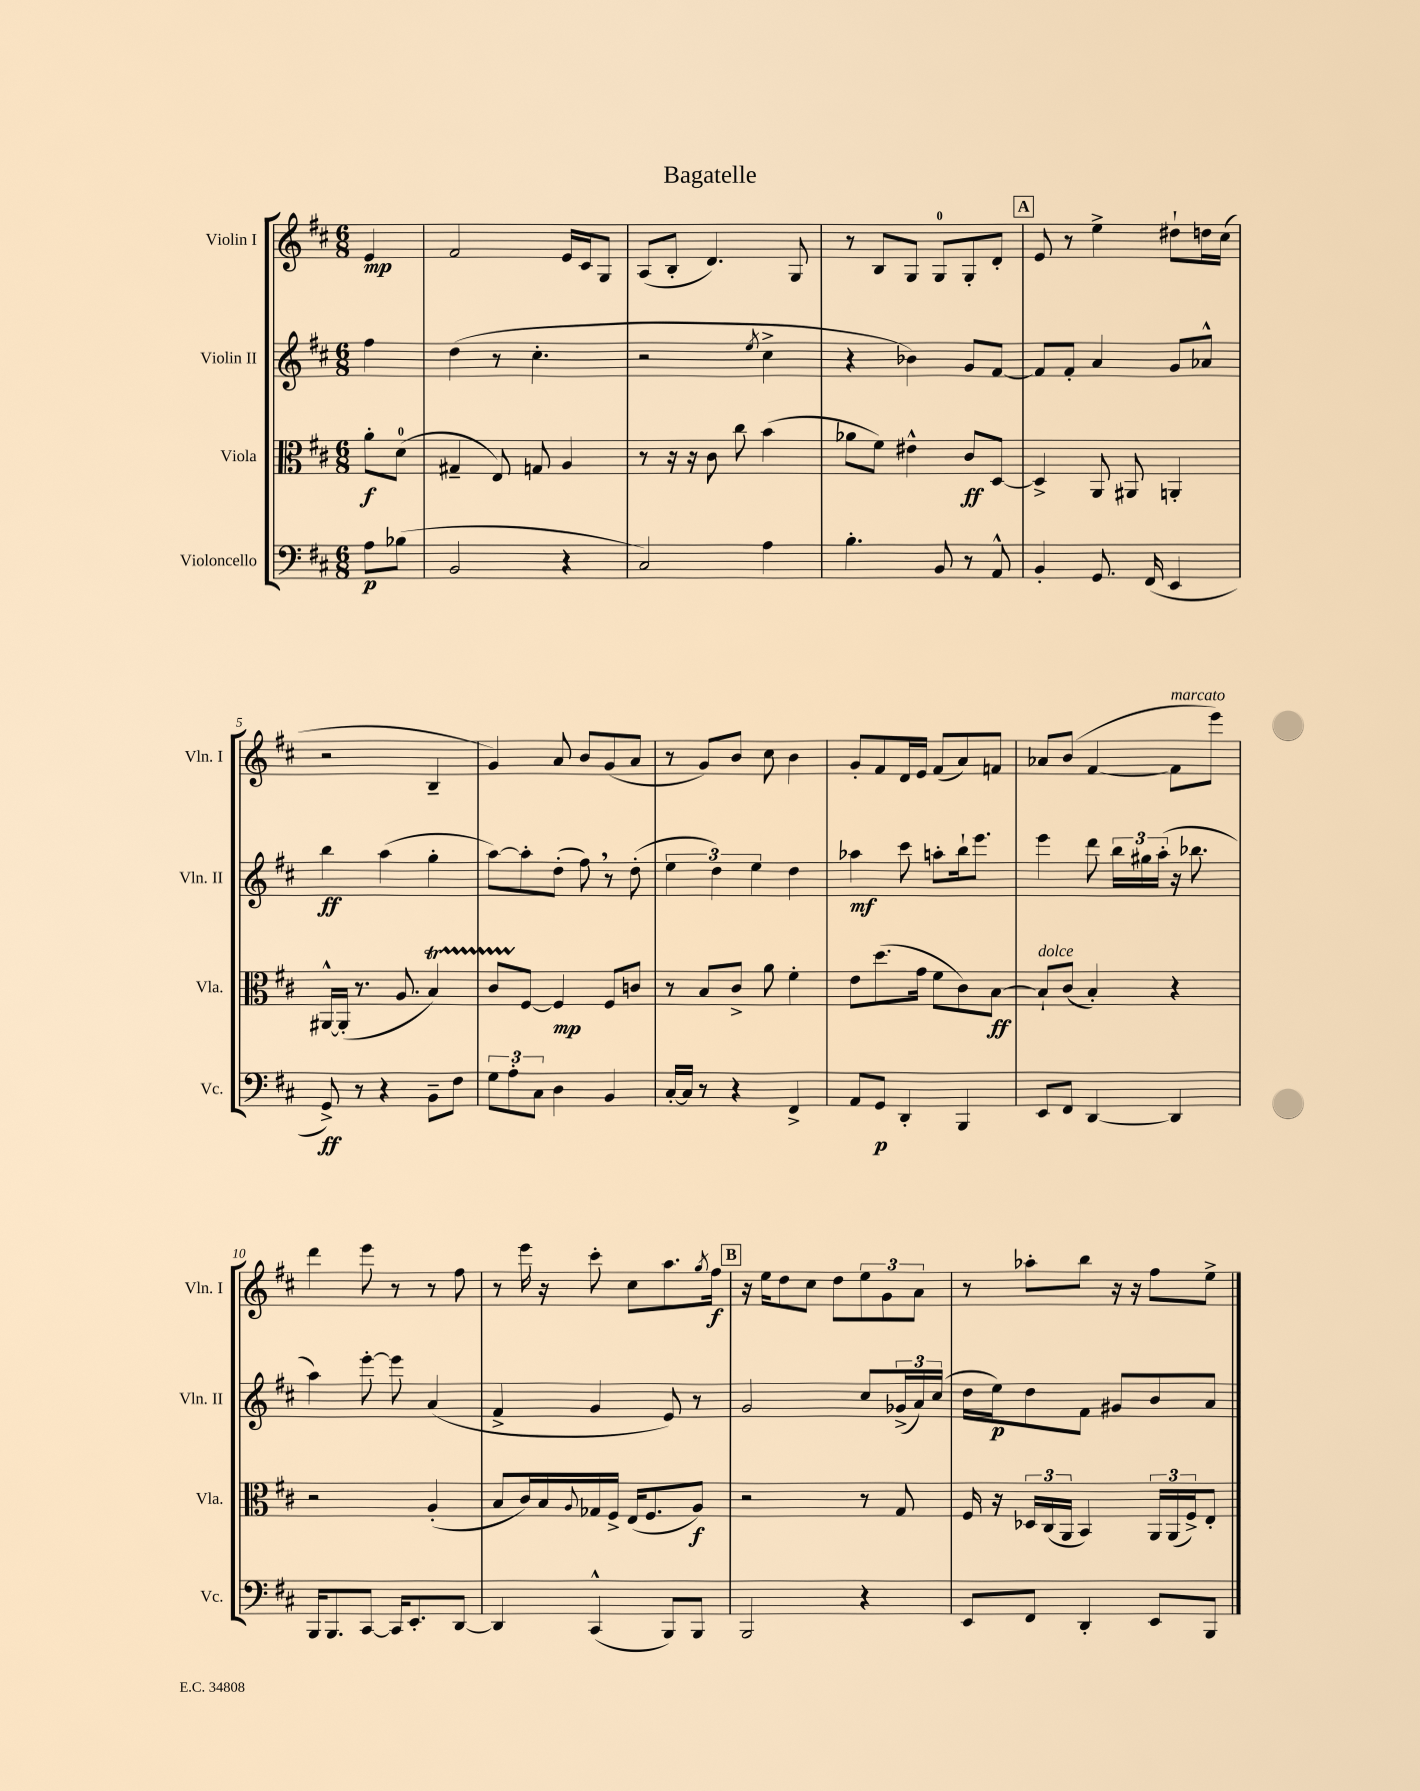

**kern	**kern	**kern	**kern
*staff4	*staff3	*staff2	*staff1
*clefF4	*clefC3	*clefG2	*clefG2
*k[f#c#]	*k[f#c#]	*k[f#c#]	*k[f#c#]
*M6/8	*M6/8	*M6/8	*M6/8
8A	8a'	4ff#	4e
(8B-	(8d	.	.
=	=	=	=
2BB	4G#~	(4dd	2f#
.	8E)	8r	.
.	8G	4.cc#'	.
4r	4A	.	16e
.	.	.	16c#
.	.	.	8G
=	=	=	=
2C#)	8r	2r	(8A
.	16r	.	8B'
.	16r	.	.
.	8c#	.	4.d)
.	8cc#	.	.
.	.	8qee	.
4A	(4b	4cc#^	.
.	.	.	8G
=	=	=	=
4.B'	8a-	4r	8r
.	8f#)	.	8B
.	4e#^^	4b-)	8G
8BB	.	.	8G
8r	8c#	8g	8G'
8AA^^	[8D	[8f#	8d'
=	=	=	=
4BB'	4D^]	8f#]	8e
.	.	8f#'	8r
8.GG	8AA	4a	4ee^
.	8AA#	.	.
(16FF#	.	.	.
4EE	4AA'	8g	8dd#`
.	.	8a-^^	16dd
.	.	.	(16cc#
=	=	=	=
8GG^)	[16AA#^^	4bb	2r
.	(16AA#']	.	.
8r	8.r	.	.
4r	.	(4aa	.
.	8.A	.	.
8BB~	4B)	4gg'	4B~
8F#	.	.	.
=	=	=	=
12G	8c#	[8aa)	4g)
12A'	.	.	.
.	[8F#	8aa']	.
12C#	.	.	.
4D	4F#]	(8dd'	8a
.	.	8ff#)	8b
4BB	8F#	8r	(8g
.	8c	(8dd'	8a
=	=	=	=
[16C#'	8r	6ee	8r
16C#]	.	.	.
8r	8B	.	8g)
.	.	6dd)	.
4r	8c#^	.	8b
.	.	6ee	.
.	8a	.	8cc#
4FF#^	4f#'	4dd	4b
=	=	=	=
8AA	8e	4aa-	8g'
8GG	(8.dd	.	8f#
4DD'	.	8ccc#	16d
.	16g	.	16e
.	8f#	8aa'	(8f#
4BBB	8c#)	16bb`	8a)
.	.	8.eee	.
.	[8B	.	8f
=	=	=	=
8EE	8B`]	4eee	8a-
8FF#	(8c#	.	(8b
[4DD	4B')	8ddd	[4f#
.	.	24bb	.
.	.	24gg#	.
.	.	(24aa'	.
4DD]	4r	16r	8f#]
.	.	8.bb-	.
.	.	.	8eee)
=	=	=	=
16BBB	2r	4aa)	4ddd
8.BBB	.	.	.
[8CC#	.	[8eee'	8eee
16CC#]	.	8eee]	8r
8.EE'	.	.	.
.	(4A'	(4a	8r
[8DD	.	.	8ff#
=	=	=	=
4DD]	8B	4f#^	8r
.	16c#)	.	16eee
.	16B	.	16r
.	8qqA	.	.
(4CC#^^	16G-	4g	8ccc#'
.	16F#^	.	.
.	(16E	.	8cc#
.	8.F#	.	.
8BBB)	.	8e)	8.aa
8BBB	8A)	8r	.
.	.	.	8qgg
.	.	.	16ff#
=	=	=	=
2BBB	2r	2g	16r
.	.	.	16ee
.	.	.	8dd
.	.	.	8cc#
.	.	.	8dd
4r	8r	8cc#	12ee
.	.	.	12g
.	8G	(24g-^	.
.	.	24a)	12a
.	.	(24cc#	.
=	=	=	=
8EE	16F#	16dd	8r
.	16r	16ee)	.
8FF#	24D-	8dd	8aa-'
.	(24C#	.	.
.	24AA	.	.
4DD'	4BB)	8f#	8bb
.	.	8g#	16r
.	.	.	16r
8EE	24AA	8b	8ff#
.	(24AA	.	.
.	24F#^)	.	.
8BBB	8E'	8a	8ee^
==	==	==	==
*-	*-	*-	*-
